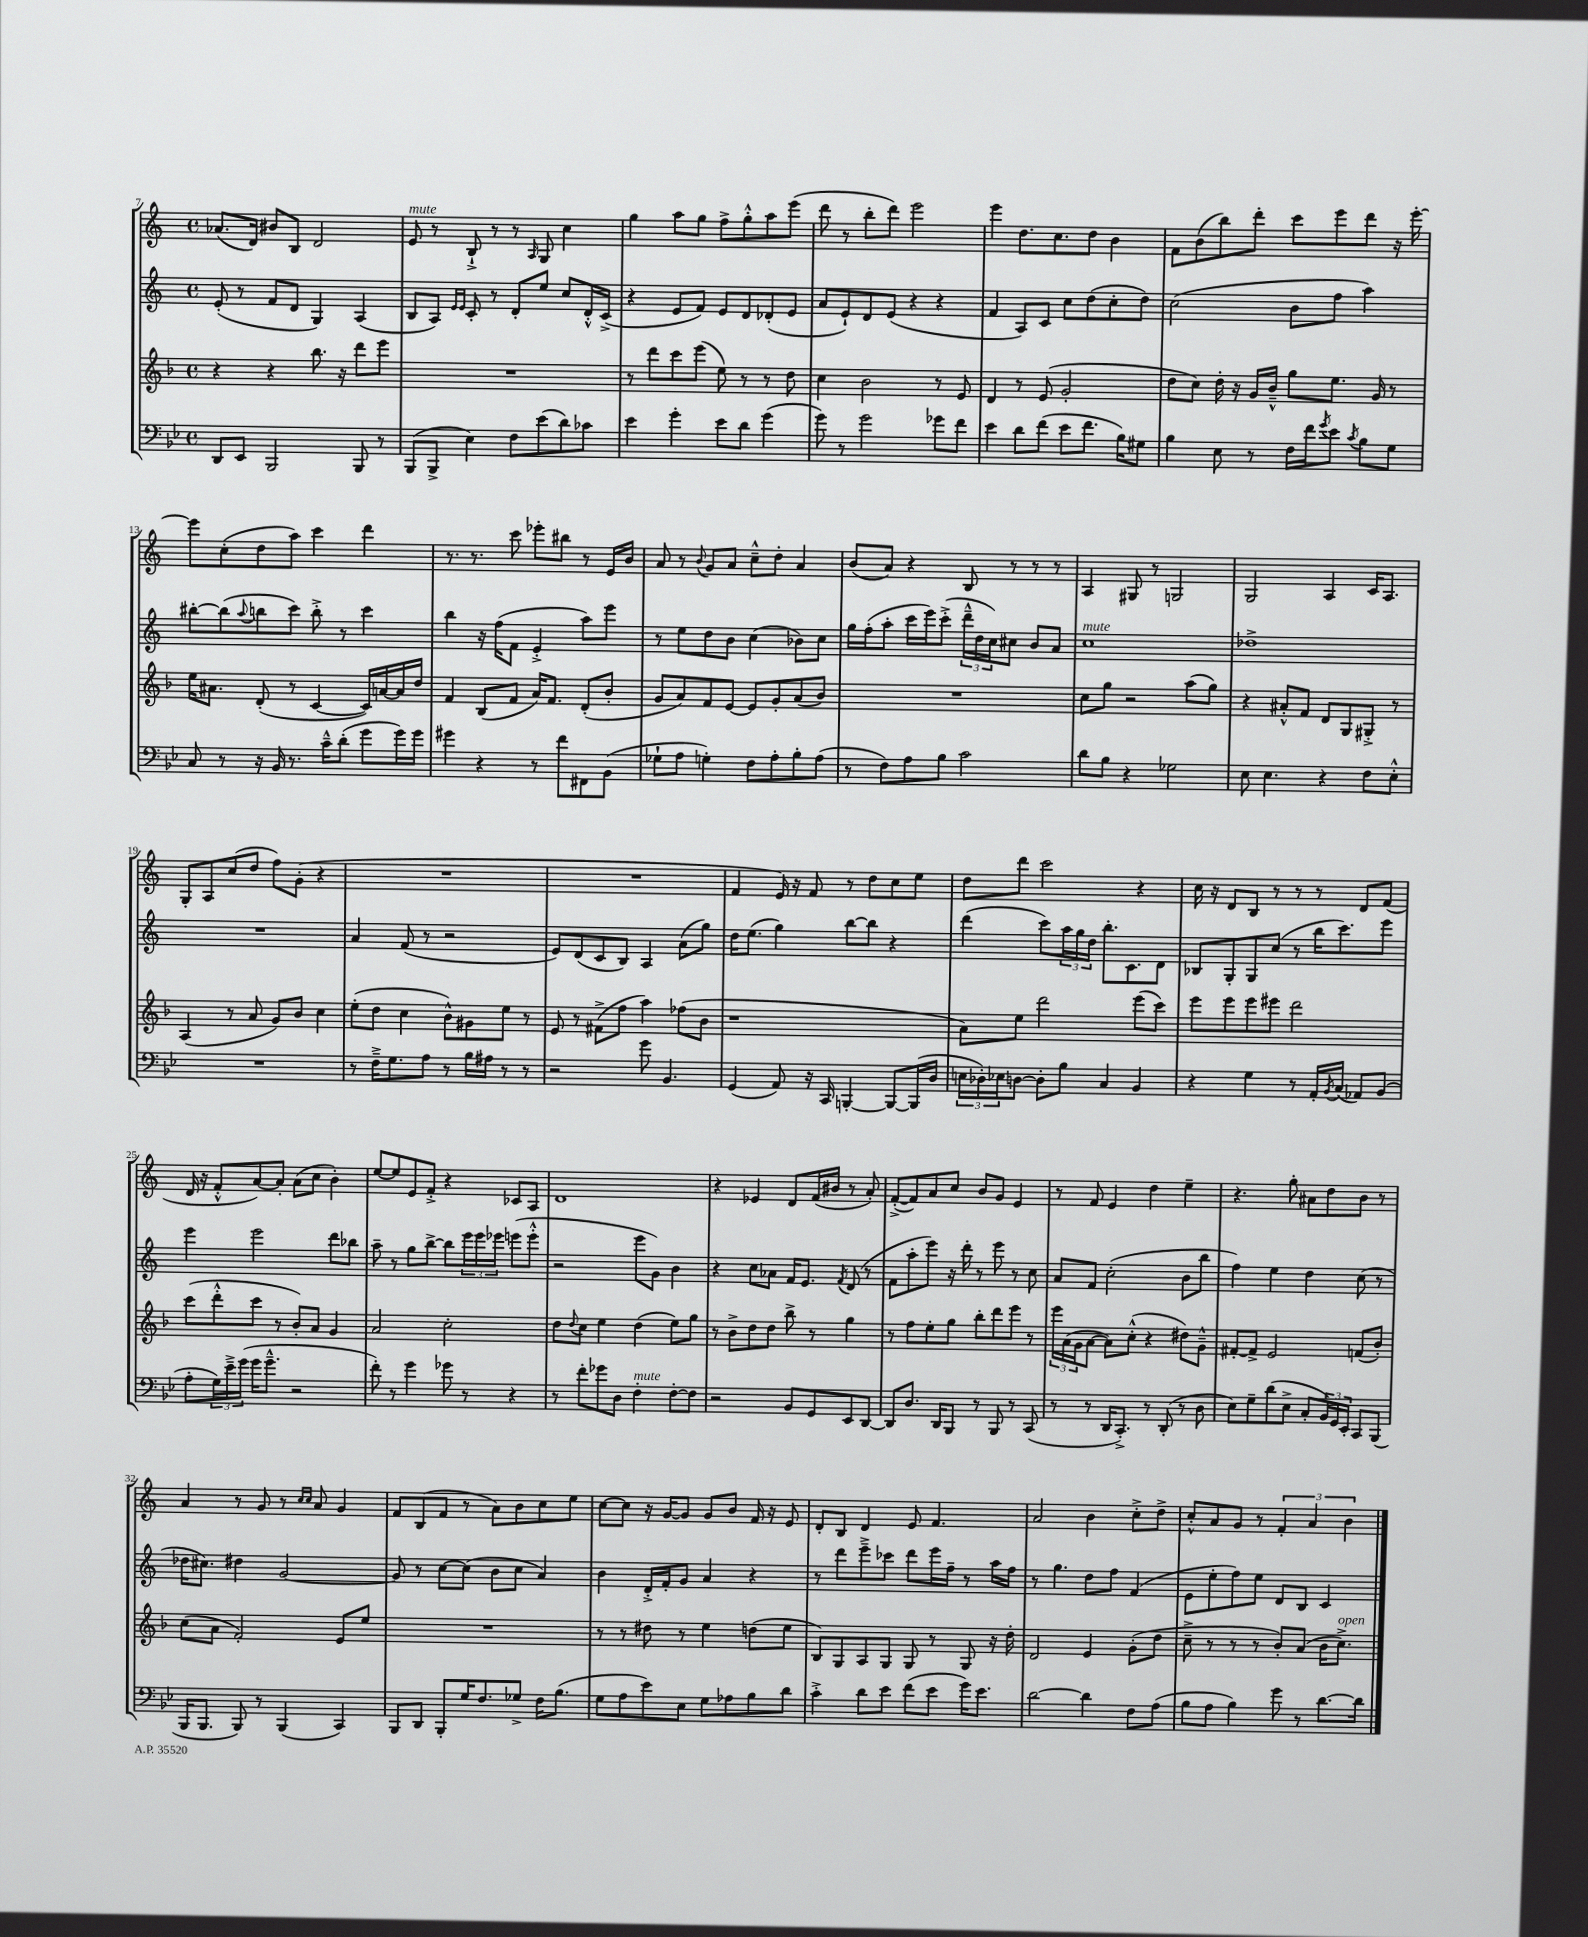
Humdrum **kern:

**kern	**kern	**kern	**kern
*staff4	*staff3	*staff2	*staff1
*clefF4	*clefG2	*clefG2	*clefG2
*k[b-e-]	*k[b-]	*k[]	*k[]
*M4/4	*M4/4	*M4/4	*M4/4
*met(c)	*met(c)	*met(c)	*met(c)
8DD	4r	(8e'	(8.a-
8EE-	.	8r	.
.	.	.	16d)
2BBB-	4r	8f	8b#
.	.	8d	8B
.	8.bb-	4G)	2d
.	16r	.	.
8BBB-	8ddd	(4A	.
8r	8eee	.	.
=	=	=	=
(8BBB-	1r	8B	8e
8BBB-^	.	8A)	8r
.	.	16qqe	.
.	.	16qqe	.
4E-)	.	8c'	8B`^
.	.	8r	8r
8F	.	8d'	8r
.	.	.	16qqA
(8e-	.	8ee	8G
8d)	.	8cc	4cc
8c-	.	16d'^^	.
.	.	(16c^	.
=	=	=	=
4e-	8r	4r	4gg
.	8ddd	.	.
4g'	8ccc	8e	8aa
.	(8eee	8f)	8gg
8e-	8ee)	8e	8ff^
8d	8r	8d	8gg'^^
(4g	8r	(8d-'	8aa
.	8dd	8e	(8eee
=	=	=	=
8g)	4cc	8a	8ddd
8r	.	8e`)	8r
2g	2b-	8d	8bb'
.	.	(8e	8ddd)
.	.	4r	2eee
8g-	8r	4r	.
8f	8e	.	.
=	=	=	=
4e-	4d	4f	4eee
8d	8r	8A)	8.dd
(8f	(8e	8c	.
.	.	.	8.cc
8e-	2g'	8cc	.
8.f	.	(8dd	8dd
.	.	8cc'	4b
16B-)	.	.	.
8G#	.	8dd)	.
=	=	=	=
4B-	8dd	(2cc	8f
.	8cc)	.	(8b
8E-	16dd'	.	8bb)
.	16r	.	.
8r	16g	.	8ddd'
.	16b-~^^	.	.
16F	8gg	8b	8ccc
16f	.	.	.
8qg	.	.	.
8e-	8.ee	8ff	8eee
8qc	.	.	.
8B-	.	4aa)	8ddd
.	16g	.	.
8G	8r	.	16r
.	.	.	[16eee'
=	=	=	=
8C	16ee	[8bb#'	8eee]
.	8.a#	.	.
8r	.	(8bb#]	(8cc'
.	.	8qqaa	.
16r	(8d'	8bb	8dd
16BB-	.	.	.
8.r	8r	8ccc)	8aa)
.	[4c	8bb'^	4ccc
16c~^^	.	.	.
(8d'	.	8r	.
8g	16c])	4ccc	4ddd
.	[16a	.	.
16g)	16a]	.	.
16g	16dd	.	.
=	=	=	=
4g#	4f	4bb	8.r
.	.	.	8.r
4r	(8B-	16r	.
.	.	(16ff	.
.	8f	8f	8ccc
8r	16a)	4e'^	8eee-'
.	8.f	.	.
8f	.	.	8bb#
8FF#	(8d'	8aa)	8r
(8BB-	8b-'	8eee	16e
.	.	.	16b
=	=	=	=
8G-`	8g	8r	8a
8A	8a)	8ee	8r
.	.	.	8qqb
4G')	8f	8dd	8g
.	[8e	8b	8a
8F	8e]	(4cc	8cc~^^
8A'	8g'	.	8dd'
8B-'	(8a	8b-)	4a
(8A	8b-)	8cc	.
=	=	=	=
8r	1r	16gg	(8b
.	.	(16ff'	.
8F)	.	8aa'	8a)
8A	.	16ccc	4r
.	.	16eee)	.
8B-	.	(8ccc'^	.
2c	.	24ddd~^^	8B
.	.	24dd	.
.	.	24cc)	.
.	.	8cc#	8r
.	.	8b	8r
.	.	8a	8r
=	=	=	=
8d	8cc	1cc	4A
8B-	8gg	.	.
4r	2r	.	8G#
.	.	.	8r
2G-	.	.	2G
.	(8aa	.	.
.	8gg)	.	.
=	=	=	=
8E-	4r	1dd-^	2G
4.E-	.	.	.
.	8a#'^^	.	.
.	8f	.	.
4r	8d	.	4A
.	8G	.	.
8F	8G#'^	.	16c
.	.	.	8.A
8E-'^^	8r	.	.
=	=	=	=
1r	(4A	1r	8G'
.	.	.	8A
.	8r	.	(8cc
.	8a	.	8dd
.	8g)	.	8ff)
.	8b-	.	(8g'
.	4cc	.	4r
=	=	=	=
8r	(8ee'	4a	1r
16F~^	8dd	.	.
8.G	.	.	.
.	4cc	(8f	.
8A	.	8r	.
8r	8b-^^)	2r	.
16B-	8g#	.	.
16A#	.	.	.
8r	8ee	.	.
8r	8r	.	.
=	=	=	=
2r	8e	8e)	1r
.	8r	(8d	.
.	(8f#^	8c	.
.	8ff	8B)	.
8g	4aa)	4A	.
4.BB-	.	.	.
.	(8ff-	(8a	.
.	8b-	8gg)	.
=	=	=	=
(4GG	1r	16dd	4f
.	.	(8.ee	.
8AA)	.	4gg)	16e)
.	.	.	16r
16r	.	.	8f
16CC	.	.	.
[4BBB'	.	[8bb	8r
.	.	8bb]	8dd
8BBB_	.	4r	8cc
(16BBB]	.	.	8ee
16D	.	.	.
=	=	=	=
24E	8a)	(4ddd	8dd
24D-')	.	.	.
24E-	.	.	.
[8D	8ee	.	8ddd
8D']	2ddd	8ccc)	2ccc
8B-	.	24aa	.
.	.	24gg	.
.	.	24dd	.
4C	.	8.bb'	.
.	.	8.c	.
4BB-	(8eee	.	4r
.	8ccc)	8d	.
=	=	=	=
4r	8eee	8B-	16cc
.	.	.	16r
.	8eee	8G'	8d
4G	8eee	8G	8B
.	8eee#	(8cc	8r
8r	2ddd	8r	8r
16AA'	.	16bb	8r
8qBB-	.	.	.
(16C	.	8.ccc)	.
8AA-)	.	.	8d
(8BB-	.	8eee	(8f
=	=	=	=
8A'	(8ccc	4eee	16d
.	.	.	16r
24G)	8ddd'^^	.	8f'^^
24e-~^	.	.	.
(24g	.	.	.
16g	8ccc	2eee	[8a)
8.g~^^	.	.	.
.	8r	.	8a']
2r	8b-')	.	(8a
.	8a	.	8cc
.	4g	8ddd	4b')
.	.	8bb-	.
=	=	=	=
8f')	2a	8aa~	[8ee
8r	.	8r	8ee]
4g	.	8gg	8e
.	.	[8bb^	8f'^
8g-	2cc'	8bb]	4r
8r	.	24eee	.
.	.	24eee	.
.	.	24eee-	.
4r	.	(8eee	8c-
.	.	8eee'^^	8A
=	=	=	=
8r	8dd	2r	1d
.	8qqdd	.	.
8f'	8cc	.	.
8g-	4ee	.	.
8D	.	.	.
4F'	(4dd	8eee	.
.	.	8g)	.
[8F'	8ee)	4b	.
8F]	8gg	.	.
=	=	=	=
2r	8r	4r	4r
.	8b-^	.	.
.	8dd	8cc	4e-
.	8dd	8a-	.
8BB-	8bb-^	16f	8d
.	.	8.e	.
8GG	8r	.	(16f
.	.	.	16b#
.	.	8qf	.
8EE-	4gg	(8d	8r
[8DD	.	8r	8a')
=	=	=	=
8DD]	8r	8f	([8f'^
8.D	8ff	8aa'	8f])
.	8ee'	8eee)	8a
16DD	.	.	.
8BBB-	8gg	16r	8cc
.	.	16ddd'	.
8r	8bb-'	8r	8b
8BBB-	8ddd	8eee	8g
8r	8eee	8r	4e
(8CC	8r	8cc	.
=	=	=	=
8r	24eee	8a	8r
.	(24a	.	.
.	24g	.	.
8r	[8a	8f	8f
16DD	8a])	(2cc'	4e
8.CC'^)	.	.	.
.	(8cc'^^	.	.
8r	4r	.	4dd
(8DD'	.	.	.
8r	8dd#)	8b	4ee~
8D	8g~^^	8bb	.
=	=	=	=
8E-)	[8f#'	4ff)	4.r
8G~	8f#^]	.	.
(8d	2e	4ee	.
8E-^	.	.	8gg'
8C'	.	4dd	8a#
24BB-)	.	.	8dd
24GG	.	.	.
24EE-'	.	.	.
8CC	(8f	(8cc	8b
(8BBB-	8b-')	8r	8r
=	=	=	=
16BBB-	(8cc	16dd-	4a
8.BBB-	.	8.cc#)	.
.	8a	.	.
8BBB-)	2f')	4dd#	8r
8r	.	.	8g
(4BBB-	.	[2g	8r
.	.	.	16qqcc
.	.	.	16qqcc
.	.	.	8a
4CC)	8e	.	4g
.	8ee	.	.
=	=	=	=
8BBB-	1r	8g]	8f
8DD	.	8r	(8B
8BBB-'	.	[8cc	8f
16G	.	(8cc]	8r
8.F	.	.	.
.	.	8b	8a)
8G-^	.	8cc	8b
16F	.	4a)	8cc
(8.B-	.	.	.
.	.	.	8ee
=	=	=	=
8G	8r	4b	[8cc
8A	8r	.	8cc]
8e-)	8dd#	16d'^	16r
.	.	16f'	[16g
8E-	8r	8g	8g]
8G	4ee	4a	8g
8A-	.	.	8b
8B-	(8dd	4r	16f
.	.	.	16r
8d	8ee	.	8e
=	=	=	=
4c'^	8B-)	8r	8d'
.	8G	8ddd	8B
8d	8A	8eee~^	4d
8e-	8G	8ccc-	.
(8f	8G	8ddd	8e
8e-	8r	16eee	4.f
.	.	16ff~	.
16g)	8G	8r	.
8.e-	.	.	.
.	16r	16aa	.
.	16dd'	16ff	.
=	=	=	=
[2d	2d	8r	2a
.	.	4.gg	.
4d]	4e	8dd	4b
.	.	8ff	.
8F	(8g'	(4f	8cc'^
(8A	8dd	.	8dd^
=	=	=	=
8B-	8cc~^	8e	8cc'^^
8A	8r	8ee'	8a
4B-)	8r	8ff)	8g
.	8r	8ee	8r
8g	8b-')	8d	6f'
8r	(8a	8B	.
.	.	.	6a
[8.d	16b-	4c	.
.	8.cc^)	.	.
.	.	.	6b
16d]	.	.	.
==	==	==	==
*-	*-	*-	*-
